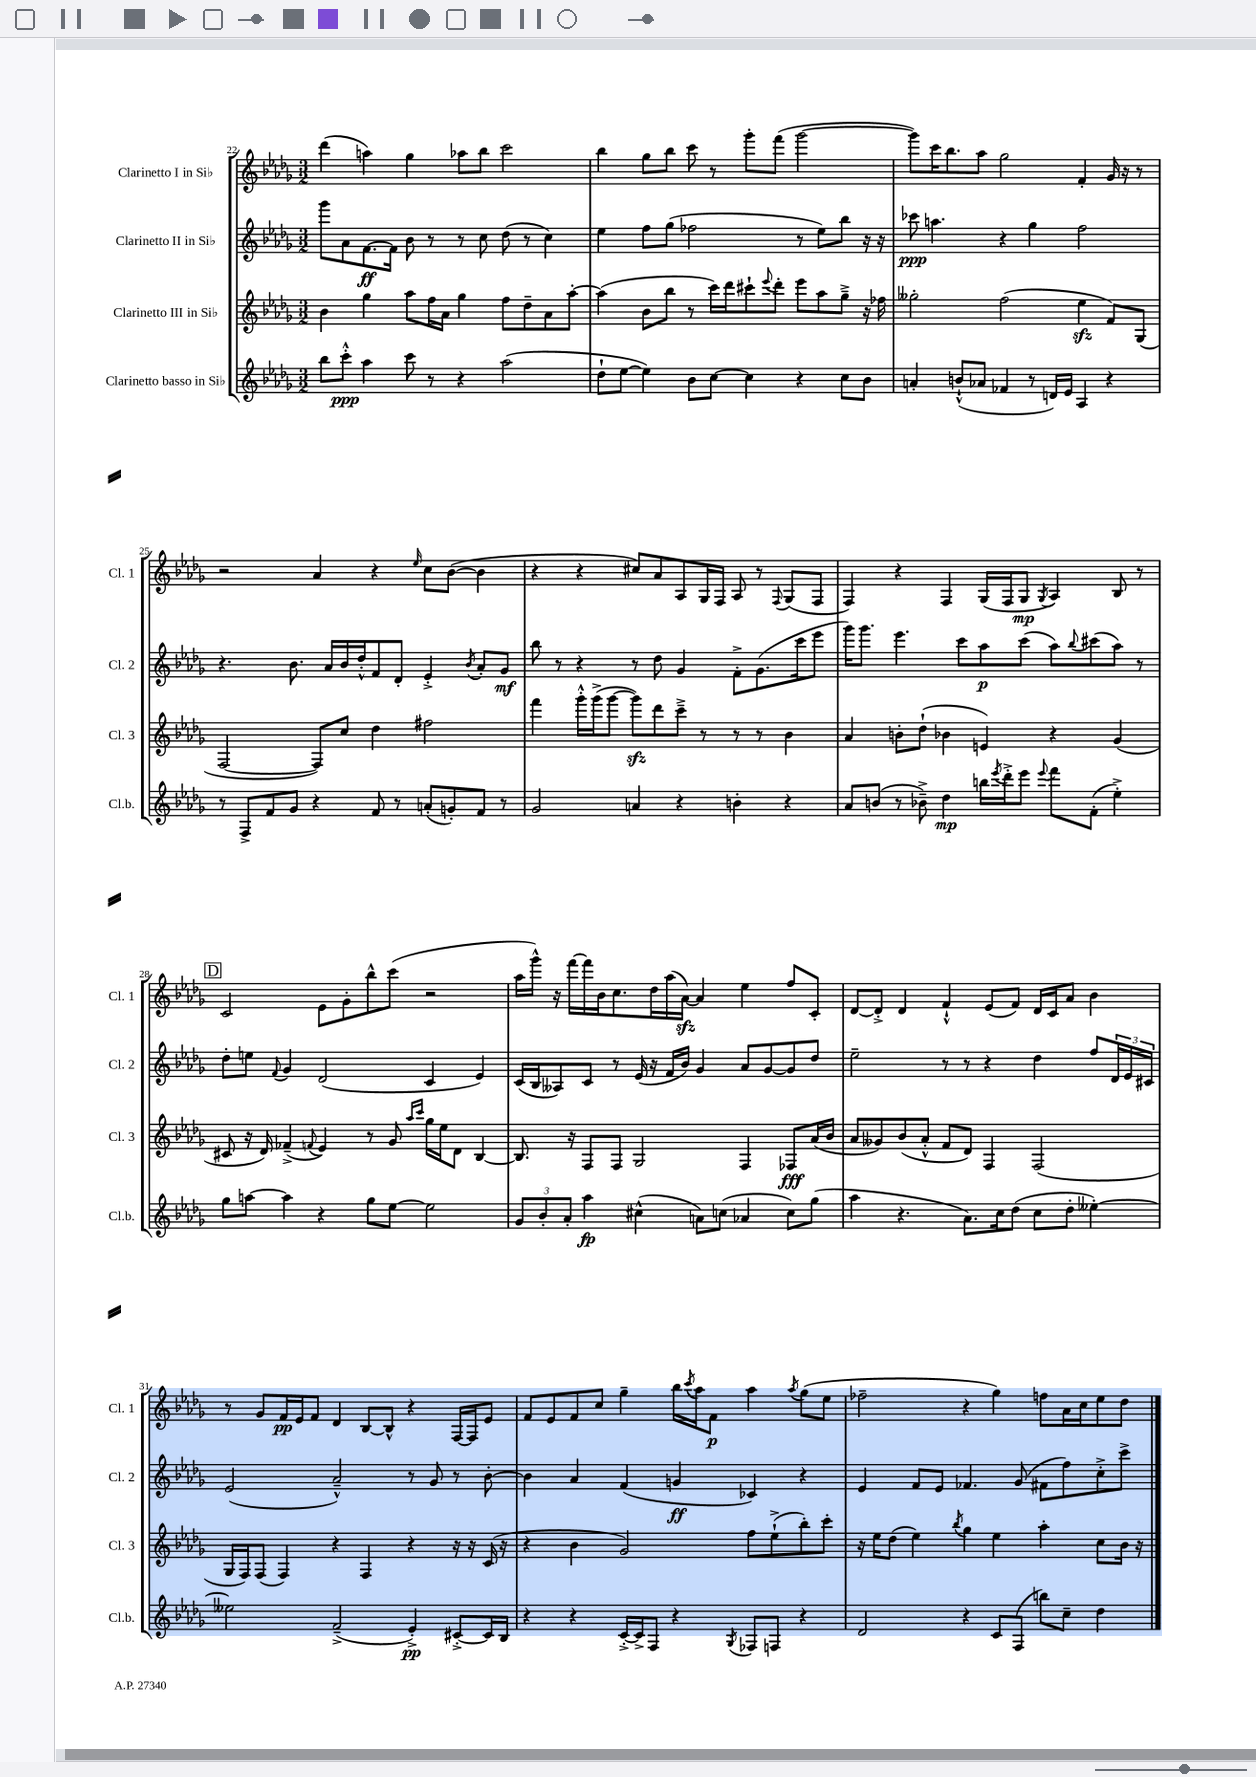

**kern	**kern	**kern	**kern
*staff4	*staff3	*staff2	*staff1
*clefG2	*clefG2	*clefG2	*clefG2
*k[b-e-a-d-g-]	*k[b-e-a-d-g-]	*k[b-e-a-d-g-]	*k[b-e-a-d-g-]
*M3/2	*M3/2	*M3/2	*M3/2
8bb-	4b-	8ggg-	(4ddd-
8ccc'^^	.	8a-	.
4aa-	4gg-	[8.f	4aa)
.	.	16f]	.
8ccc	8aa-	8b-	4gg-
8r	16ff	8r	.
.	16a-	.	.
4r	4gg-	8r	8aa-
.	.	8cc	8bb-
(2aa-	8ff	(8dd-	2ccc
.	8dd-~	8r	.
.	8a-	4cc)	.
.	[8aa-'	.	.
=	=	=	=
8dd-`	(4aa-]	4ee-	4bb-
[8ee-	.	.	.
4ee-])	8b-	8ff	8gg-
.	8bb-	(8gg-	8bb-
8b-	8r	2ff-	8ccc
[8cc	16ccc)	.	8r
.	16ddd-	.	.
4cc]	8ccc#`	.	8ggg-'
.	8qqeee-	.	.
.	8ddd-'	.	(8fff
4r	8eee-	8r	[2ggg-
.	8aa-	8ee-)	.
8cc	8gg-~^	8bb-	.
8b-	16r	16r	.
.	16ff-	16r	.
=	=	=	=
4a'	2gg--'	8ccc-	8ggg-])
.	.	4.aa	16ccc
.	.	.	8.bb-
(8b`^^	.	.	.
8a-	.	.	8aa-
4f-	(2ff	4r	2gg-
8r	.	4gg-	.
16d)	.	.	.
16e-	.	.	.
4A-	4ee-	2ff	4f'
4r	8f)	.	16g-
.	.	.	16r
.	(8G-	.	8r
=	=	=	=
8r	[2F	4.r	2r
8F^	.	.	.
8f	.	.	.
8g-	.	8.b-	.
4r	8F])	.	4a-
.	.	16a-	.
.	8cc	16b-	.
.	.	16dd-'^^	.
8f	4dd-	8f	4r
8r	.	8d-'	.
.	.	.	16qqee-
(8a'	2ff#	4e-'^	8cc
8g')	.	.	([8b-
.	.	8qb-	.
8f	.	8a-'	4b-]
8r	.	8g-	.
=	=	=	=
2g-	4fff	8bb-	4r
.	.	8r	.
.	16ggg-'^^	4r	4r
.	(16ggg-^	.	.
.	[8ggg-	.	.
4a	8ggg-])	8r	8cc#)
.	8ddd-	8dd-	8a-
4r	8ccc~^	4g-	8A-
.	8r	.	16G-
.	.	.	16F
4b'	8r	8f'^	8A-
.	8r	(8.g-	8r
.	.	.	8qqF
4r	4b-	.	(8G-
.	.	16ccc	.
.	.	8eee-	8F
=	=	=	=
8a-	4a-	16ggg-)	4F)
.	.	8.ggg-	.
(8b	.	.	.
8r	8b'	4.eee-	4r
8b-~^)	(8dd-`	.	.
4dd-	4b-	.	4F
.	.	8ccc	.
16bb	4e)	8aa-	(16G-
8qeee-	.	.	.
16ddd-'^	.	.	16F
8eee-	.	(8ccc	8G-
8qqeee-	.	.	8qG-
8fff	4r	8aa-)	4A-)
.	.	8qqbb-	.
(8f'	.	(8ccc#	.
4ee-'^)	(4g-	8aa-)	8B-
.	.	8r	8r
=	=	=	=
8gg-	8c#	8dd-'	2c
[8aa	16r	8ee	.
.	16d-)	.	.
.	.	8qqf	.
4aa]	(4f-~^	4g-	.
.	8qqf	.	.
4r	4e-)	(2d-	8e-
.	.	.	8g-'
8gg-	8r	.	8bb-^^
[8ee-	8g-	.	(8ccc
.	16qqaa-	.	.
.	16qqccc	.	.
2ee-]	16gg-	4c	2r
.	16ee-	.	.
.	8d-	.	.
.	[4B-	4e-)	.
=	=	=	=
12g-	8.B-]	(16c	16aa-
.	.	16B-	16ggg-^^)
12b-'	.	.	.
.	.	8A--)	16r
12a-'	.	.	.
.	16r	.	[16fff
4aa-	8F	8c	16fff]
.	.	.	16b-
.	8F	8r	8.cc
(4cc#^^	2G-	(16e-	.
.	.	16r	16dd-
.	.	16f	(16aa-
.	.	16b-)	[16a-)
8a)	.	4g-	4a-]
(8cc	.	.	.
4a-	4F	8a-	4ee-
.	.	[8g-	.
8cc)	8F-	8g-]	8ff
(8gg-	(16a-	8dd-	8c'
.	16b-	.	.
=	=	=	=
4aa-	8a-	2ee-~	[8d-
.	8g--)	.	8d-'^]
4.r	(8b-	.	4d-
.	8a-'^^	.	.
.	8f	8r	4f`^^
8.a-)	8d-)	8r	.
.	4F	4r	(8e-
16cc	.	.	.
(8dd-	.	.	8f)
8cc	(2F	4dd-	16d-
.	.	.	16c
8dd-'	.	.	8a-
[4ee--')	.	8ff	4b-
.	.	24d-	.
.	.	24e-	.
.	.	24c#	.
=	=	=	=
2ee--]	16G-	(2e-	8r
.	16F)	.	.
.	(8F	.	8g-
.	4F)	.	16f
.	.	.	16e-
.	.	.	8f
(2f~^	4r	2a-~^^)	4d-
.	4F	.	[8B-
.	.	.	8B-^^]
4e-'^)	4r	8r	4r
.	.	8g-	.
[8c#'^	16r	8r	[16F
.	16r	.	16F]
16c#]	(16c	[8b-'	8e-
16B-	16r	.	.
=	=	=	=
4r	4r	4b-]	8f
.	.	.	8e-
4r	4b-	4a-	8f
.	.	.	8cc
[16c'^	2g-)	(4f	4gg-~
16c^]	.	.	.
8F	.	.	.
4r	.	4g	16bb-
.	.	.	8qccc
.	.	.	16aa-
.	.	.	8f
8qG-	.	.	.
8F-	8ff	4c-)	4aa-
8F	(8ee-`^	.	.
.	.	.	8qaa-
4r	8bb-')	4r	(8gg-
.	8ccc'	.	8ee-
=	=	=	=
2d-	16r	4e-	2ff-~
.	16ee-	.	.
.	(8dd-	.	.
.	4ee-)	8f	.
.	.	8e-	.
.	8qbb-	.	.
4r	4gg-	4.f-	4r
8c	4ee-	.	4gg-)
(8F	.	(8g-	.
8bb)	4aa-'	8f#	8ff
8cc~	.	8ff)	16a-
.	.	.	16cc
4dd-	8cc	8cc'^	8ee-
.	16b-	8ccc^	8dd-
.	16r	.	.
==	==	==	==
*-	*-	*-	*-
